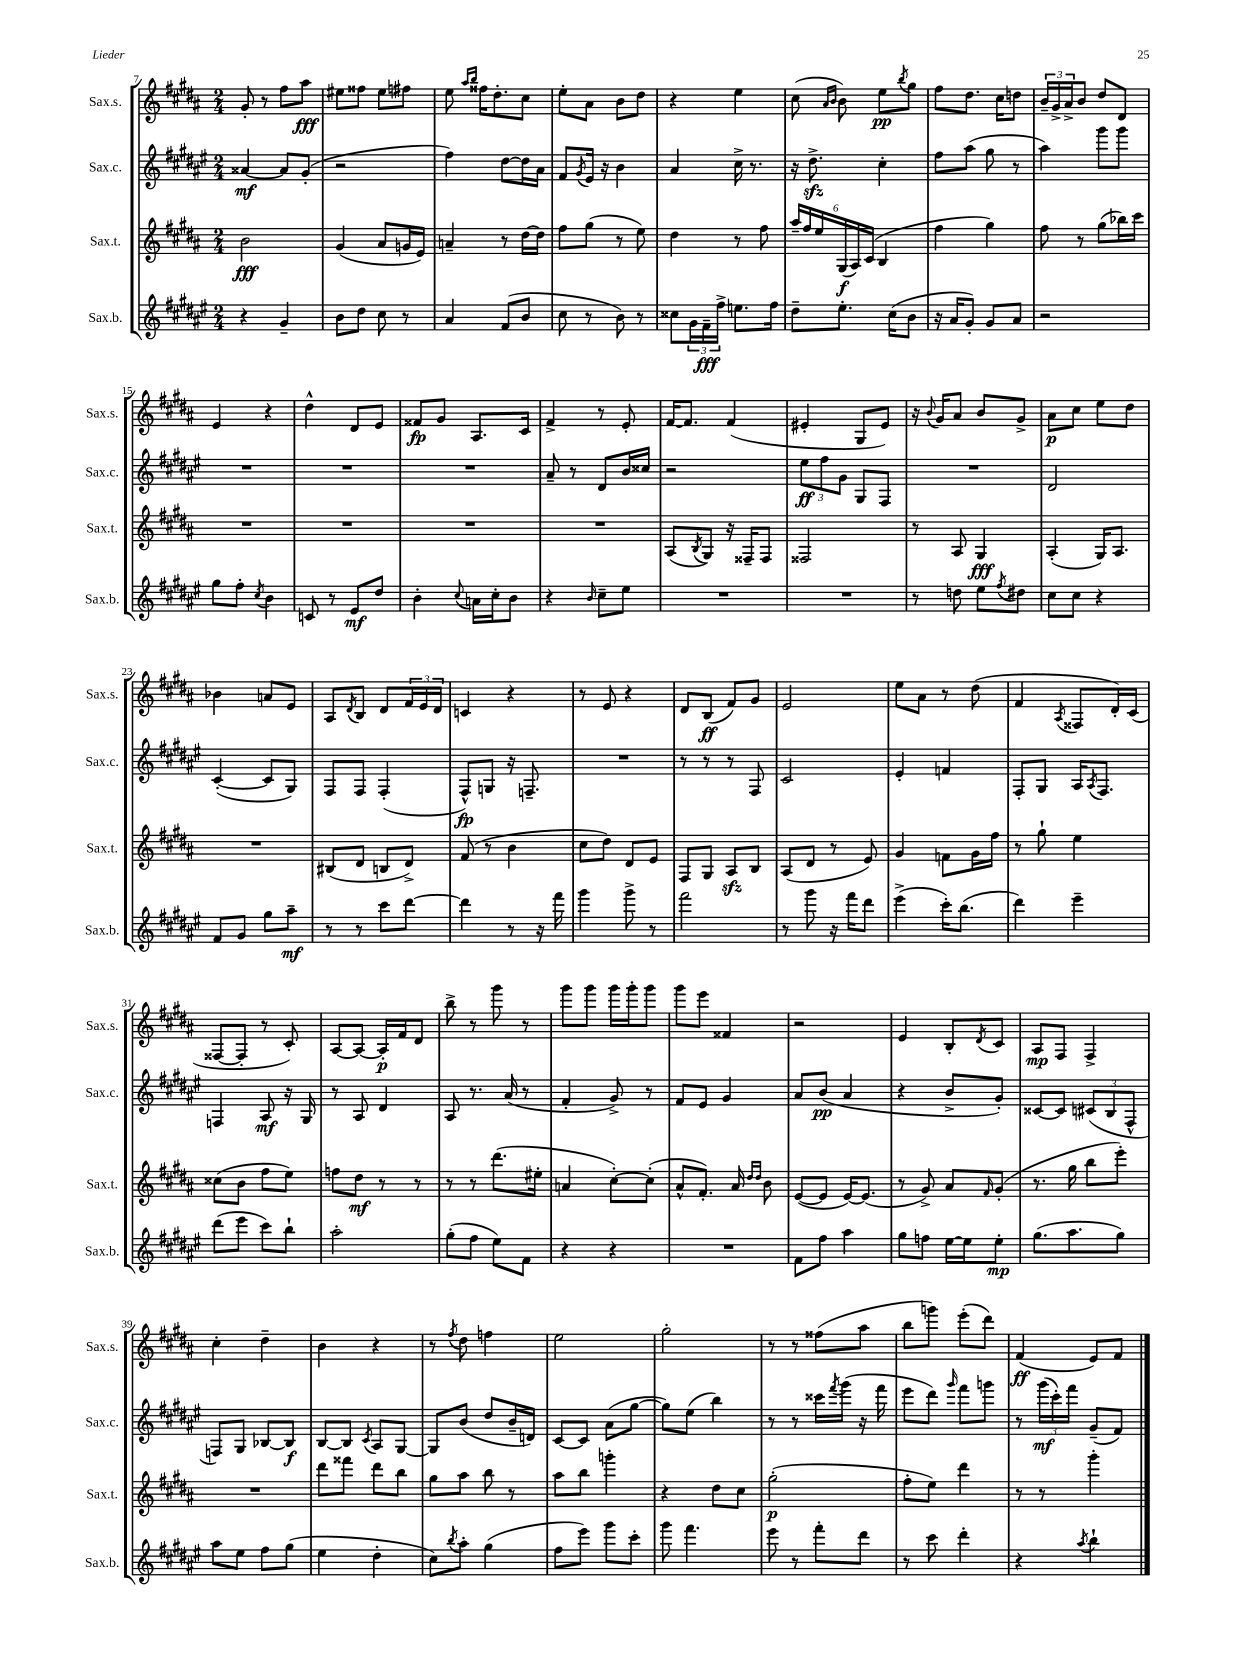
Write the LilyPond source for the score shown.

<<
\new StaffGroup <<
\new Staff = "s0" \with { instrumentName = "Sax.s." shortInstrumentName = "Sax.s." } {
    \clef treble \key b \major \numericTimeSignature \time 2/4
    gis'8-. r8 fis''8 ais''8\fff |
    eis''8 fisis''8 eis''8 fis''8 |
    e''8 \grace { ais''16 b''16 } fisis''16 dis''8.-. cis''8 |
    e''8-. ais'8 b'8 dis''8 |
    r4 e''4 |
    cis''8( \grace { ais'16 b'16 } b'8) e''8\pp \acciaccatura { b''8 } gis''8 |
    fis''8 dis''8. cis''16 d''8 |
    \tuplet 3/2 { b'16-- gis'16-> ais'16-> } b'8 dis''8 dis'8 |
    e'4 r4 |
    dis''4-^ dis'8 e'8 |
    fisis'8\fp gis'8 ais8. cis'16 |
    fis'4-> r8 e'8-. |
    fis'16~ fis'8. fis'4( |
    eis'4-. gis8 eis'8) |
    r16 \appoggiatura { b'8 } gis'16 ais'8 b'8 gis'8-> |
    ais'8\p cis''8 e''8 dis''8 |
    bes'4 a'8 e'8 |
    ais8 \acciaccatura { dis'8 } b8 dis'8 \tuplet 3/2 { fis'16 e'16 dis'16 } |
    c'4 r4 |
    r8 e'8 r4 |
    dis'8 b8\ff( fis'8) gis'8 |
    e'2 |
    e''8 ais'8 r8 dis''8( |
    fis'4 \acciaccatura { ais8 } fisis8 dis'16-.) cis'16( |
    fisis8~ fisis8-. r8 cis'8-.) |
    ais8~ ais8~ ais16-.\p fis'16 dis'8 |
    b''8-> r8 gis'''8 r8 |
    gis'''8 gis'''8 gis'''16 gis'''16-. gis'''8 |
    gis'''8 e'''8 fisis'4 |
    r2 |
    e'4 b8-. \acciaccatura { dis'8 } cis'8 |
    ais8\mp fis8 fis4-> |
    cis''4-. dis''4-- |
    b'4 r4 |
    r8 \acciaccatura { fis''8 } dis''8 f''4 |
    e''2 |
    gis''2-. |
    r8 r8 fisis''8( ais''8 |
    b''8 g'''8) e'''8-.( dis'''8) |
    fis'4\ff( e'8) fis'8 \bar "|." |
}
\new Staff = "s1" \with { instrumentName = "Sax.c." shortInstrumentName = "Sax.c." } {
    \clef treble \key fis \major \numericTimeSignature \time 2/4
    aisis'4~\mf aisis'8 gis'8-.( |
    r2 |
    fis''4) dis''8~ dis''16 ais'16 |
    fis'8 \acciaccatura { gis'8 } eis'16 r16 b'4 |
    ais'4 cis''16-> r8. |
    r16 dis''8.->\sfz cis''4-. |
    fis''8 ais''8( gis''8 r8 |
    ais''4) gis'''8 gis'''8 |
    R2 |
    R2 |
    R2 |
    ais'8-- r8 dis'8 b'16 cisis''16 |
    r2 |
    \tuplet 3/2 { eis''8\ff fis''8 gis'8 } gis8 fis8 |
    R2 |
    dis'2 |
    cis'4~-.( cis'8 gis8) |
    fis8 fis8 fis4-.( |
    fis8-^\fp) g8 r16 f8.-- |
    R2 |
    r8 r8 r8 fis8 |
    cis'2 |
    eis'4-. f'4 |
    fis8-. gis8 ais16 \acciaccatura { ais8 } fis8. |
    f4 ais8\mf r16 gis16 |
    r8 ais8 dis'4 |
    ais8 r8. ais'16( r8 |
    fis'4-. gis'8->) r8 |
    fis'8 eis'8 gis'4 |
    ais'8 b'8\pp( ais'4 |
    r4 b'8-> gis'8-.) |
    cisis'8~ cisis'8 \tuplet 3/2 { cis'8( b8 fis8-^ } |
    f8) gis8 bes8~ bes8\f |
    b8~ b8 \acciaccatura { cis'8 } ais8 gis8~ |
    gis8 b'8( dis''8 b'16-- d'16) |
    cis'8~ cis'8 ais'8( gis''8~ |
    gis''8) eis''8( b''4) |
    r8 r8 cisis'''16 \acciaccatura { fis'''8 } gis'''16( r16 fis'''16 |
    eis'''8 dis'''8) \grace { gis'''16 } fis'''8 g'''8 |
    r8 \tuplet 3/2 { gis'''16\mf( cis'''16-.) fis'''16 } gis'8--( fis'8) \bar "|." |
}
\new Staff = "s2" \with { instrumentName = "Sax.t." shortInstrumentName = "Sax.t." } {
    \clef treble \key b \major \numericTimeSignature \time 2/4
    b'2\fff |
    gis'4( ais'8 g'16 e'16) |
    a'4-- r8 dis''16~ dis''16 |
    fis''8 gis''8( r8 e''8) |
    dis''4 r8 fis''8 |
    \tuplet 6/4 { ais''16-- fis''16 e''16 gis16\f( ais16) cis'16( } b4 |
    fis''4 gis''4) |
    fis''8 r8 gis''8( bes''16) cis'''16 |
    R2 |
    R2 |
    R2 |
    R2 |
    ais8( \acciaccatura { b8 } gis8) r16 fisis16-- fisis8 |
    fisis2 |
    r8 ais8 gis4\fff |
    ais4-.( gis16) ais8. |
    R2 |
    bis8( dis'8 b8 dis'8->) |
    fis'8( r8 b'4 |
    cis''8 dis''8) dis'8 e'8 |
    fis8 gis8 ais8\sfz b8 |
    ais8( dis'8 r8 e'8) |
    gis'4 f'8 gis'16 fis''16 |
    r8 gis''8-! e''4 |
    cisis''8( b'8 fis''8 e''8) |
    f''8 dis''8\mf r8 r8 |
    r8 r8 dis'''8.( eis''16-. |
    a'4 cis''8~-.) cis''8-.( |
    ais'8-^ fis'8.-.) ais'16 \grace { dis''16 dis''16 } b'8 |
    e'8~( e'8 e'16~) e'8.( |
    r8 gis'8->) ais'8 \grace { fis'16 } gis'8-.( |
    r8. gis''16 b''8 e'''8-.) |
    R2 |
    dis'''8 fisis'''8 dis'''8 b''8 |
    gis''8 ais''8 b''8 r8 |
    ais''8 b''8 g'''4-. |
    r4 dis''8 cis''8 |
    gis''2-.\p( |
    fis''8-. e''8) dis'''4 |
    r8 r8 gis'''4-. \bar "|." |
}
\new Staff = "s3" \with { instrumentName = "Sax.b." shortInstrumentName = "Sax.b." } {
    \clef treble \key fis \major \numericTimeSignature \time 2/4
    r4 gis'4-- |
    b'8 dis''8 cis''8 r8 |
    ais'4 fis'8( b'8 |
    cis''8 r8 b'8) r8 |
    cisis''8 \tuplet 3/2 { gis'16 fis'16--\fff fis''16-> } e''8. fis''16 |
    dis''8-- eis''8.-. cis''16( b'8 |
    r16 ais'16 gis'8-.) gis'8 ais'8 |
    r2 |
    gis''8 fis''8-. \acciaccatura { cis''8 } b'4 |
    c'8 r8 eis'8\mf dis''8 |
    b'4-. \appoggiatura { cis''8 } a'16 cis''16-. b'8 |
    r4 \grace { b'16 } cis''8-- eis''8 |
    R2 |
    R2 |
    r8 d''8 eis''8 \acciaccatura { fis''8 } dis''8 |
    cis''8 cis''8 r4 |
    fis'8 gis'8 gis''8 ais''8--\mf |
    r8 r8 cis'''8 dis'''8~ |
    dis'''4 r8 r16 fis'''16 |
    gis'''4 gis'''8-> r8 |
    fis'''2 |
    r8 gis'''8 r16 fis'''16 dis'''8 |
    eis'''4->( cis'''16-.) b''8.( |
    dis'''4) eis'''4-- |
    dis'''8( eis'''8 cis'''8) b''8-! |
    ais''2-. |
    gis''8-.( fis''8 eis''8) fis'8 |
    r4 r4 |
    R2 |
    fis'8 fis''8 ais''4 |
    gis''8 f''8 eis''16~ eis''16 eis''8-.\mp |
    gis''8.( ais''8. gis''8) |
    ais''8 eis''8 fis''8 gis''8( |
    eis''4 dis''4-. |
    cis''8) \acciaccatura { b''8 } ais''8-. gis''4( |
    fis''8 eis'''8) gis'''8 cis'''8-. |
    gis'''8 fis'''4. |
    eis'''8 r8 fis'''8-. dis'''8 |
    r8 cis'''8 dis'''4-. |
    r4 \acciaccatura { ais''8 } b''4-! \bar "|." |
}
>>
>>
\layout { \context { \Score currentBarNumber = #7 } }
